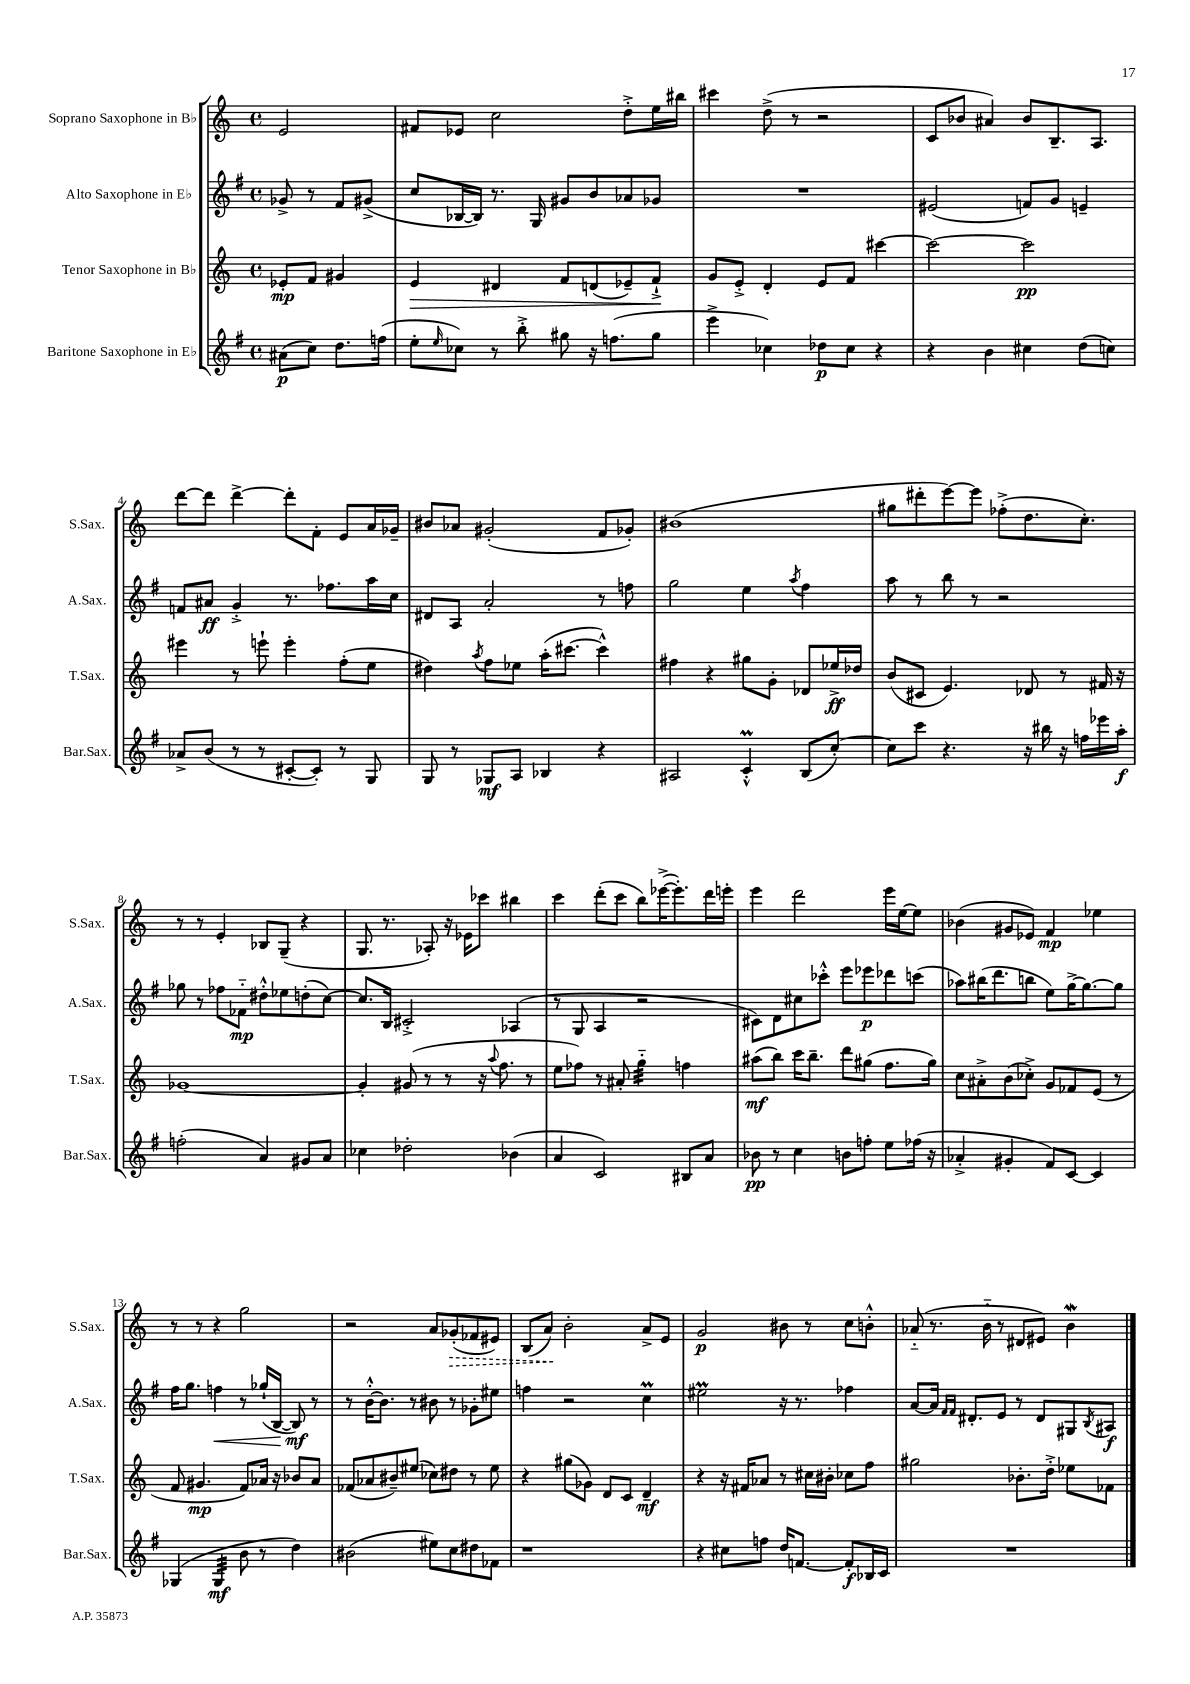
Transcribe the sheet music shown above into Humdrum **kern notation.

**kern	**kern	**kern	**kern
*staff4	*staff3	*staff2	*staff1
*clefG2	*clefG2	*clefG2	*clefG2
*k[f#]	*k[]	*k[f#]	*k[]
*M4/4	*M4/4	*M4/4	*M4/4
*met(c)	*met(c)	*met(c)	*met(c)
(8a#	8e-'	8g-^	2e
8cc)	8f	8r	.
8.dd	4g#	8f#	.
.	.	(8g#^	.
(16ff	.	.	.
=	=	=	=
8ee'	4e	8cc	8f#
16qqee	.	.	.
8cc-)	.	[16B-	8e-
.	.	16B-])	.
8r	4d#	8.r	2cc
8bb'^	.	.	.
.	.	16G	.
8gg#	8f	8g#	.
16r	(8d	8b	.
(8.ff	.	.	.
.	8e-~)	8a-	8dd'^
8gg#	8f`^	8g-	16ee
.	.	.	16bb#
=	=	=	=
4eee^	8g	1r	4ccc#
.	8e'^	.	.
4cc-)	4d'	.	(8dd^
.	.	.	8r
8dd-	8e	.	2r
8cc-	8f	.	.
4r	[4ccc#	.	.
=	=	=	=
4r	2ccc#_	(2e#	8c
.	.	.	8b-
4b	.	.	4a#)
4cc#	2ccc#]	8f)	8b-
.	.	8g	8.B~
(8dd	.	4e~	.
.	.	.	8.A
8cc)	.	.	.
=	=	=	=
8a-^	4eee#	8f	[8ddd
(8b	.	8a#	8ddd]
8r	8r	4g'^	[4ddd^
8r	8eee`	.	.
[8c#'	4eee'	8.r	8ddd']
8c#'])	.	.	8f'
.	.	8.ff-	.
8r	(8ff'	.	8e
8G	8ee	16aa	16a
.	.	16cc	16g-~
=	=	=	=
8G	4dd#)	8d#	8b#
8r	.	8A	8a-
.	8qaa	.	.
8G-	8ff	2a'	(2g#'
8A	8ee-	.	.
4B-	(16aa'	.	.
.	[8.ccc#	.	.
4r	4ccc#^^])	8r	8f
.	.	8ff	8g-')
=	=	=	=
2A#	4ff#	2gg	(1b#
.	4r	.	.
4c'^^	8gg#	4ee	.
.	8g'	.	.
.	.	8qaa	.
(8B	8d-	4ff#	.
[8cc')	16ee-^	.	.
.	16dd-	.	.
=	=	=	=
8cc]	(8b	8aa	8gg#
8ccc	8c#	8r	8ddd#'
4.r	4.e)	8bb	[8eee)
.	.	8r	8eee]
.	.	2r	(8ff-'^
16r	8d-	.	8.dd
16bb#	.	.	.
16r	8r	.	.
16ff	.	.	8.cc')
16eee-	16f#	.	.
16aa'	16r	.	.
=	=	=	=
(2ff'	[1g-	8gg-	8r
.	.	8r	8r
.	.	8ff-	4e'
.	.	8f-'~	.
4a)	.	8dd#'^^	8B-
.	.	8ee-	(8G~
8g#	.	(8dd'	4r
8a	.	[8cc)	.
=	=	=	=
4cc-	4g-']	8.cc]	8.G
.	.	16B	8.r
2dd-'	(8g#	2c#'^	.
.	8r	.	8A-')
.	8r	.	16r
.	.	.	16e-
.	16r	.	8ccc-
.	8qqaa	.	.
.	8.ff	.	.
(4b-	.	(4A-	4bb#
.	8r	.	.
=	=	=	=
4a	8ee	8r	4ccc
.	8ff-)	8G	.
2c)	8r	4A	(8ddd'
.	8a#'	.	8ccc
.	4gg'~	2r	8bb)
.	.	.	([16eee-^
.	.	.	8.eee-'])
8B#	4ff	.	.
8a	.	.	16ddd
.	.	.	16eee'
=	=	=	=
8b-	(8aa#	8c#)	4eee
8r	8bb)	8d	.
4cc	16ccc	8cc#	2ddd
.	8.bb~	.	.
.	.	8ccc-'^^	.
8b	8ddd	8eee	.
8ff'	(8gg#	8eee-	.
8ee	8.ff	8ddd-	16eee
.	.	.	[16ee
(16ff-	.	(8ccc	8ee]
16r	16gg#)	.	.
=	=	=	=
4a-'^	8cc	8aa-)	(4b-
.	8a#'^	(16bb#	.
.	.	8.ddd	.
4g#'	(8b	.	8g#
.	8cc-'^)	8bb	8e-)
8f#)	8g	8ee)	4f
[8c	8f-	[16gg^	.
.	.	8.gg_	.
4c]	(8e	.	4ee-
.	8r	8gg]	.
=	=	=	=
(4G-	8f	16ff#	8r
.	.	8.gg	.
.	4.g#	.	8r
4G-	.	4ff	4r
8b	8f)	8r	2gg
8r	16a-	(16gg-`	.
.	16r	[16B	.
4dd)	8b-	8B])	.
.	8a-	8r	.
=	=	=	=
(2b#	(8f-	8r	2r
.	8a-	[16b'^^	.
.	.	8.b]	.
.	8b#~)	.	.
.	(8ee#	8r	.
8ee#)	8cc-)	8b#	8a
8cc	8dd#	8r	(8g-'
8dd#	8r	8g-'	8f-
8f-	8ee#	8ee#	8e#)
=	=	=	=
1r	4r	4ff	(8B
.	.	.	8a)
.	(8gg#	2r	2b'
.	8g-)	.	.
.	8d	.	.
.	8c	.	.
.	4d~	4cc	8a^
.	.	.	8e
=	=	=	=
4r	4r	2ee#	2g
8cc#	16r	.	.
.	16f#	.	.
8ff	8a-	.	.
16dd	8r	16r	8b#
[8.f	.	8.r	.
.	16cc#	.	8r
.	16b#'	.	.
8f']	8cc-	4ff-	8cc
16B-	8ff	.	8b'^^
16c	.	.	.
=	=	=	=
1r	2gg#	[8a	(8a-'~
.	.	16a]	8.r
.	.	16qqf#	.
.	.	16qqf#	.
.	.	8.d#'	.
.	.	.	16b'~
.	.	8e	8r
.	8.b-'	8r	8d#
.	.	8d#	8e#)
.	16dd'^	.	.
.	8ee-	8G#	4b
.	.	8qB	.
.	8f-	8A#	.
==	==	==	==
*-	*-	*-	*-
